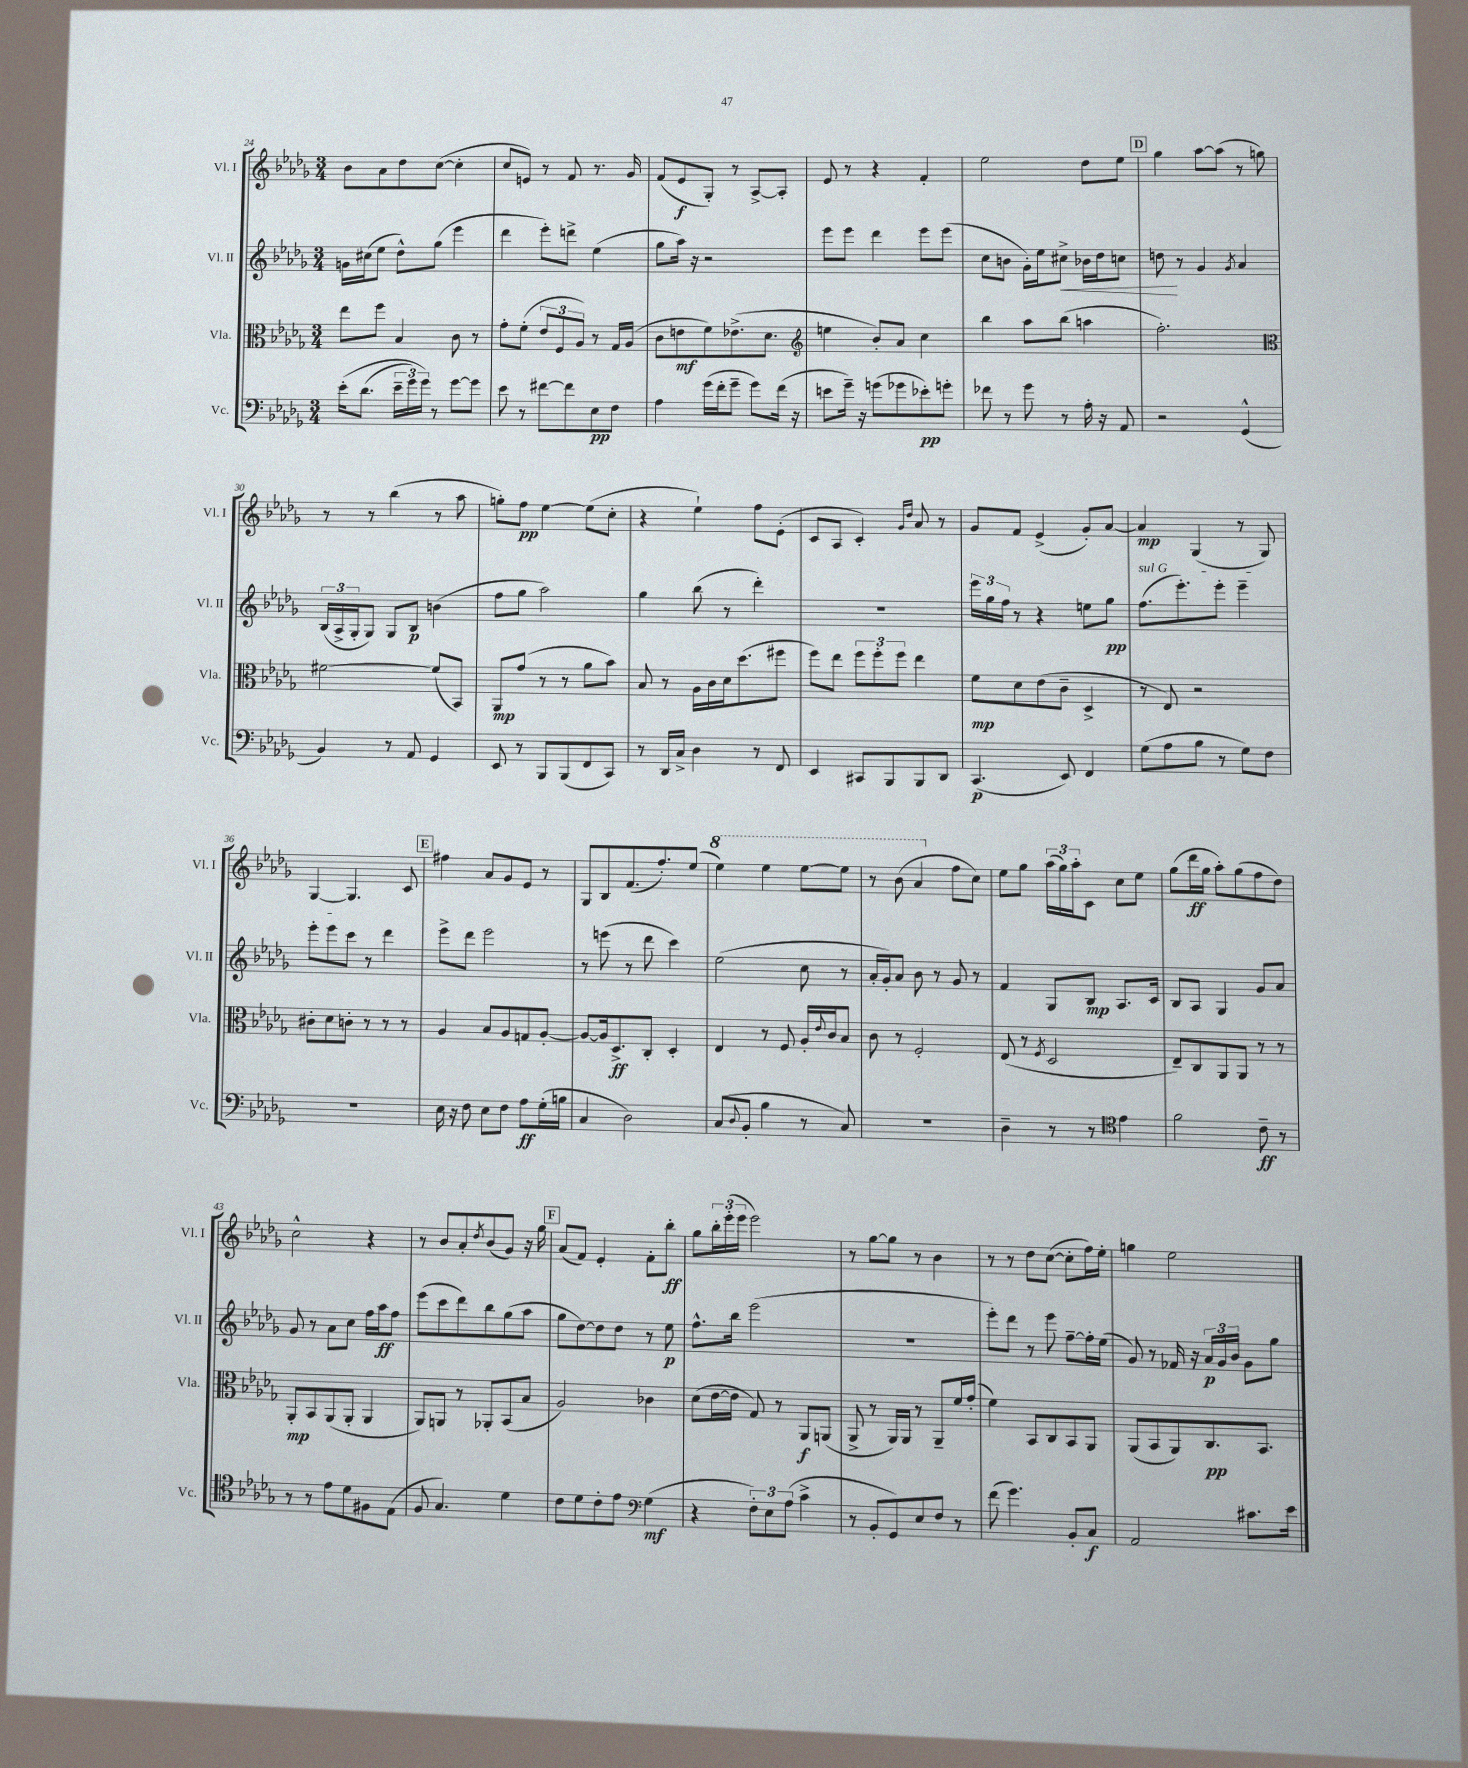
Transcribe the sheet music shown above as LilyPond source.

<<
\new StaffGroup <<
\new Staff = "s0" \with { instrumentName = "Vl. I" shortInstrumentName = "Vl. I" } {
    \clef treble \key des \major \numericTimeSignature \time 3/4
    bes'8 aes'8 des''8 c''8~( c''4-. |
    c''8 e'8) r8 f'8 r8. ges'16 |
    f'8( ees'8\f ges8-.) r8 aes8~-> aes8-. |
    ees'8 r8 r4 f'4-. |
    ees''2 des''8 ees''8 |
    \mark \markup { \box "D" } ges''4 aes''8~ aes''8( r8 g''8) |
    r8 r8 bes''4( r8 aes''8 |
    g''8-.) f''8\pp ees''4~ ees''8( c''8-. |
    r4 ees''4-!) f''8 ees'8-.( |
    c'8 aes8 c'4-.) \grace { ges'16 des''16 } aes'8 r8 |
    ges'8 f'8 ees'4->( ges'8-.) aes'8~ |
    aes'4\mp ges4( r8 ges8) |
    ges4~ ges4. c'8 |
    \mark \markup { \box "E" } fis''4 aes'8 ges'8 ees'8 r8 |
    ges8 bes8 f'8.( f''8.-.) ees''8( |
    \ottava #1 ees'''4) ees'''4 ees'''8~ ees'''8 |
    r8 bes''8( aes''4 \ottava #0 f''8 c''8) |
    ees''8 ges''8 \tuplet 3/2 { aes''16( ges''16) aes''16-. } c'8 c''8 ees''8 |
    ges''8( des'''16\ff ges''16 aes''8-.) ges''8( f''8 des''8) |
    c''2-^ r4 |
    r8 bes'8 aes'8-. \acciaccatura { des''8 } bes'8( ges'8) r16 ges''16 |
    \mark \markup { \box "F" } aes'8( f'8) ees'4-. f'8-. bes''8-.\ff |
    ges''8 \tuplet 3/2 { bes''16-. ees'''16-.( ees'''16 } ees'''2) |
    r8 ges''8~ ges''8 r8 bes'4 |
    r8 r8 des''8 c''8~( c''8-. f''16) ees''16-. |
    g''4 ees''2 \bar "|." |
}
\new Staff = "s1" \with { instrumentName = "Vl. II" shortInstrumentName = "Vl. II" } {
    \clef treble \key des \major \numericTimeSignature \time 3/4
    g'16 cis''16( ees''8 des''8-^) ges''8( ees'''4 |
    des'''4 ees'''8-.) d'''8-> ees''4( |
    ges''8 aes''16) r16 r2 |
    ees'''8 ees'''8 des'''4 ees'''8 ees'''8( |
    c''8 b'8 ges'16-.) ees''16 cis''8->\< bes'16 des''16 c''8 |
    \mark \markup { \box "D" } d''8\! r8 ges'4 \acciaccatura { ges'8 } aes'4 |
    \tuplet 3/2 { bes16( aes16-> ges16-. } ges8) ges8 bes8\p b'4( |
    f''8 ges''8 aes''2) |
    ges''4 bes''8( r8 des'''4-.) |
    R2. |
    \tuplet 3/2 { ees'''16 ges''16 f''16 } r8 r4 e''8 ges''8\pp |
    \once \override TextSpanner.bound-details.left.text = \markup { \italic "sul G" } f''8.\startTextSpan( ees'''8.-.) ees'''8-. ees'''4-- |
    ees'''8-. ees'''8 c'''8\stopTextSpan r8 des'''4 |
    \mark \markup { \box "E" } ees'''8-> des'''8 ees'''2 |
    r8 e'''8( r8 des'''8 c'''4) |
    ees''2( c''8 r8 |
    aes'16-. ges'16-.) aes'8 bes'8 r8 ges'8 r8 |
    f'4 ges8 bes8\mp aes8. c'16 |
    bes8 aes8 ges4 ges'8 aes'8 |
    ges'8 r8 aes'8 c''8 f''16 aes''16\ff f''8 |
    ees'''8( c'''8 des'''8) bes''8 ges''8( aes''8 |
    \mark \markup { \box "F" } ges''8 des''8~) des''8 des''8 r8 ees''8\p |
    f''8.-^ bes''16 ees'''2( |
    R2. |
    ees'''8-.) des'''8 r8 ees'''8 f''8~-- f''16-. ees''16( |
    ges'8) r8 fes'16 r16 \tuplet 3/2 { aes'16\p ges'16 bes'16 } ges'8 ges''8 \bar "|." |
}
\new Staff = "s2" \with { instrumentName = "Vla." shortInstrumentName = "Vla." } {
    \clef alto \key des \major \numericTimeSignature \time 3/4
    ees''8 f''8 bes4 c'8 r8 |
    ges'8-. f'8-.( \tuplet 3/2 { ees'8 f8 aes8) } r8 ges16 aes16( |
    c'8 e'8\mf f'8) ees'8.->( des'8. |
    \clef treble e''4 bes'8-.) aes'8 c''4 |
    bes''4 aes''8 bes''8( a''4 |
    \mark \markup { \box "D" } f''2.-.) |
    \clef alto fis'2~ fis'8( bes,8) |
    aes,8\mp ges'8( r8 r8 aes'8 bes'8) |
    bes8 r8 aes16 c'16 des'16 des''8.( fis''8 |
    f''8) ees''8 \tuplet 3/2 { f''8 f''8-. f''8 } ees''4 |
    f'8\mp des'8 ees'8( c'8-- des4-> |
    r8 ees8) r2 |
    cis'8-. des'8 c'8-. r8 r8 r8 |
    \mark \markup { \box "E" } aes4 bes8 aes8 g8 aes8~-. |
    aes8~ aes16 des8.->\ff c8-. des4-. |
    ees4 r8 f8 aes16-. \appoggiatura { ees'8 } c'16 bes8 |
    c'8 r8 f2-. |
    ees8( r8 \acciaccatura { f8 } des2 |
    ees8--) c8 aes,8 aes,8 r8 r8 |
    aes,8-.\mp bes,8 aes,8( aes,8-. aes,4 |
    aes,8) a,8 r8 aes,8-. bes,8( bes8 |
    \mark \markup { \box "F" } aes2) ces'4 |
    des'8( ees'16~ ees'16 ges8) r8 aes,8\f a,8( |
    aes,8-> r8 aes,16) aes,16 r8 aes,8-- f'16 ges'16-.( |
    f'4) bes,8 c8 bes,8 aes,8 |
    aes,8( bes,8 aes,8) c8.\pp bes,8. \bar "|." |
}
\new Staff = "s3" \with { instrumentName = "Vc." shortInstrumentName = "Vc." } {
    \clef bass \key des \major \numericTimeSignature \time 3/4
    ees'16-.\( des'8.( \tuplet 3/2 { ees'16-- ges'16) ges'16\) } r8 ges'8~ ges'8 |
    ees'8 r8 fis'8~ fis'8 ees8\pp f8 |
    aes4 ges'16( f'16-. ges'8-- ges'8) f'16( r16 |
    e'8 ges'16--) r16 g'8( ges'8 ees'8-.\pp) g'8-. |
    fes'8 r8 ges'8 r8 aes16-. r16 aes,8 |
    \mark \markup { \box "D" } r2 ges,4-^( |
    bes,4) r8 aes,8 ges,4 |
    ees,8 r8 bes,,8 bes,,8( f,8 c,8) |
    r8 des,16 c16-> des4 r8 f,8 |
    ees,4 cis,8 bes,,8 bes,,8 des,8 |
    c,4.\p( ees,8) f,4 |
    ges8( aes8 bes8 r8 ges8) f8 |
    R2. |
    \mark \markup { \box "E" } ees16 r16 f8 ees8 f8 aes8\ff ges16-.( b16 |
    c4 des2) |
    c8( \appoggiatura { des8 } bes,8-. bes4 r8 c8) |
    R2. |
    des4-- r8 r8 \clef tenor ees'4 |
    f'2 c'8--\ff r8 |
    r8 r8 ees'8 des'8 fis8 ees8( |
    f8 ges4.) des'4 |
    \mark \markup { \box "F" } c'8 des'8 c'8-. ees'8 \clef bass ges4\mf( |
    r4 \tuplet 3/2 { f8-.) ees8 aes8( } c'4-> |
    r8 bes,8-. ges,8) ees8 f8 r8 |
    f'8( ges'4.) bes,8-. c8\f |
    aes,2 cis'8. ees'16 \bar "|." |
}
>>
>>
\layout { \context { \Score currentBarNumber = #24 } }
